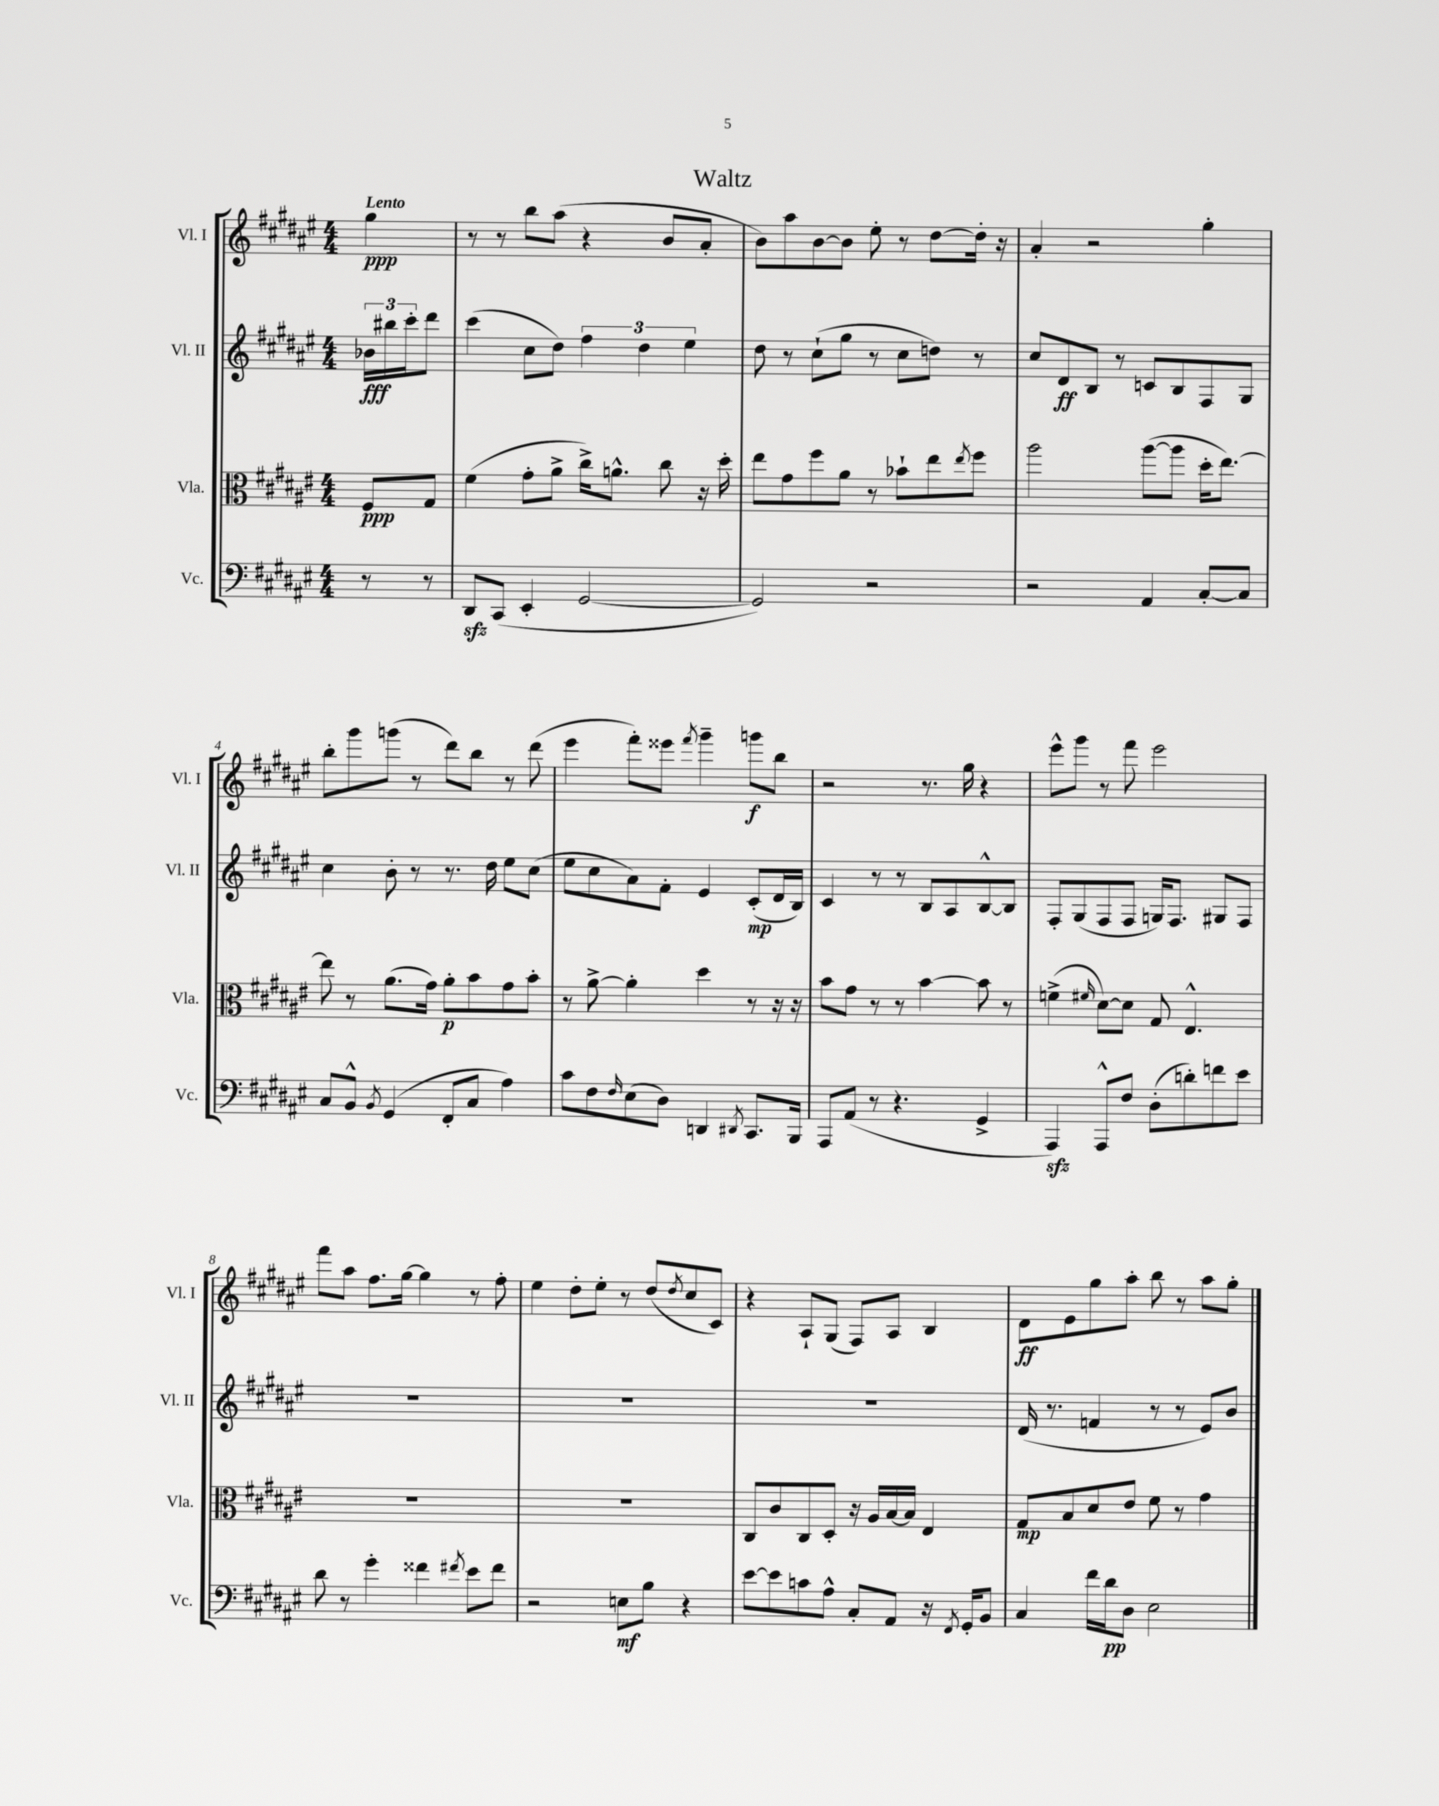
\header { title = "Waltz" }
<<
\new StaffGroup <<
\new Staff = "s0" \with { instrumentName = "Vl. I" shortInstrumentName = "Vl. I" } {
    \clef treble \key fis \major \numericTimeSignature \time 4/4 \partial 4 \tempo "Lento"
    gis''4\ppp |
    r8 r8 b''8 ais''8( r4 b'8 ais'8-. |
    b'8) ais''8 b'8~ b'8 eis''8-. r8 dis''8~ dis''16-. r16 |
    ais'4-. r2 gis''4-. |
    b''8-. gis'''8 g'''8( r8 dis'''8) b''8 r8 dis'''8( |
    eis'''4 fis'''8-.) eisis'''8 \acciaccatura { fis'''8 } gis'''4-- g'''8\f b''8 |
    r2 r8. gis''16 r4 |
    eis'''8-^ gis'''8 r8 fis'''8 eis'''2 |
    fis'''8 ais''8 fis''8. gis''16~ gis''4 r8 fis''8-. |
    eis''4 dis''8-. eis''8-. r8 dis''8( \acciaccatura { dis''8 } cis''8 cis'8) |
    r4 ais8-! gis8( fis8) ais8 b4 |
    dis'8\ff eis'8 gis''8 ais''8-. b''8 r8 ais''8 gis''8-. \bar "|." |
}
\new Staff = "s1" \with { instrumentName = "Vl. II" shortInstrumentName = "Vl. II" } {
    \clef treble \key fis \major \numericTimeSignature \time 4/4 \partial 4
    \tuplet 3/2 { bes'16\fff bis''16 cis'''16-. } dis'''8 |
    cis'''4( cis''8 dis''8) \tuplet 3/2 { fis''4 dis''4 eis''4 } |
    dis''8 r8 cis''8-!( gis''8 r8 cis''8 d''8) r8 |
    cis''8 dis'8\ff b8 r8 c'8 b8 fis8 gis8 |
    cis''4 b'8-. r8 r8. dis''16 eis''8 cis''8( |
    eis''8 cis''8 ais'8) fis'8-. eis'4 cis'8-.\mp( dis'16 b16) |
    cis'4 r8 r8 b8 ais8 b8~-^ b8 |
    fis8-. gis8( fis8 fis8 g16) fis8. gis8 fis8 |
    R1 |
    R1 |
    R1 |
    dis'16( r8. f'4 r8 r8 eis'8) b'8 \bar "|." |
}
\new Staff = "s2" \with { instrumentName = "Vla." shortInstrumentName = "Vla." } {
    \clef alto \key fis \major \numericTimeSignature \time 4/4 \partial 4
    fis8\ppp gis8 |
    fis'4( gis'8-. ais'8-> cis''16->) a'8.-^ cis''8 r16 dis''16-. |
    eis''8 gis'8 fis''8 ais'8 r8 bes'8-! eis''8 \acciaccatura { eis''8 } fis''8 |
    ais''2 ais''8~( ais''8 dis''16-. eis''8.~) |
    eis''8 r8 ais'8.( gis'16) ais'8-.\p b'8 gis'8 b'8-. |
    r8 ais'8~-> ais'4-. dis''4 r8 r16 r16 |
    b'8 gis'8 r8 r8 b'4~ b'8 r8 |
    f'4->( \grace { fis'16 } dis'8~) dis'8 gis8 eis4.-^ |
    R1 |
    R1 |
    cis8 cis'8 cis8 dis8-. r16 ais16 b16~ b16 eis4 |
    gis8\mp b8 dis'8 eis'8 fis'8 r8 gis'4 \bar "|." |
}
\new Staff = "s3" \with { instrumentName = "Vc." shortInstrumentName = "Vc." } {
    \clef bass \key fis \major \numericTimeSignature \time 4/4 \partial 4
    r8 r8 |
    dis,8\sfz cis,8( eis,4-. gis,2~ |
    gis,2) r2 |
    r2 ais,4 cis8~-. cis8 |
    cis8 b,8-^ \acciaccatura { b,8 } gis,4( fis,8-. cis8 ais4) |
    cis'8 fis8 \grace { fis16 } eis8( dis8) d,4 \acciaccatura { dis,8 } cis,8. b,,16 |
    ais,,8 ais,8( r8 r4. gis,4-> |
    ais,,4\sfz) ais,,8-^ fis8 dis8-.( d'8-.) f'8 eis'8 |
    dis'8 r8 gis'4-. fisis'4 \acciaccatura { fis'8 } eis'8 fis'8 |
    r2 e8\mf b8 r4 |
    eis'8~ eis'8 c'8 ais8-^ cis8-. ais,8 r16 \acciaccatura { fis,8 } gis,16-. b,8 |
    cis4 fis'16 dis'16\pp dis8 eis2 \bar "|." |
}
>>
>>
